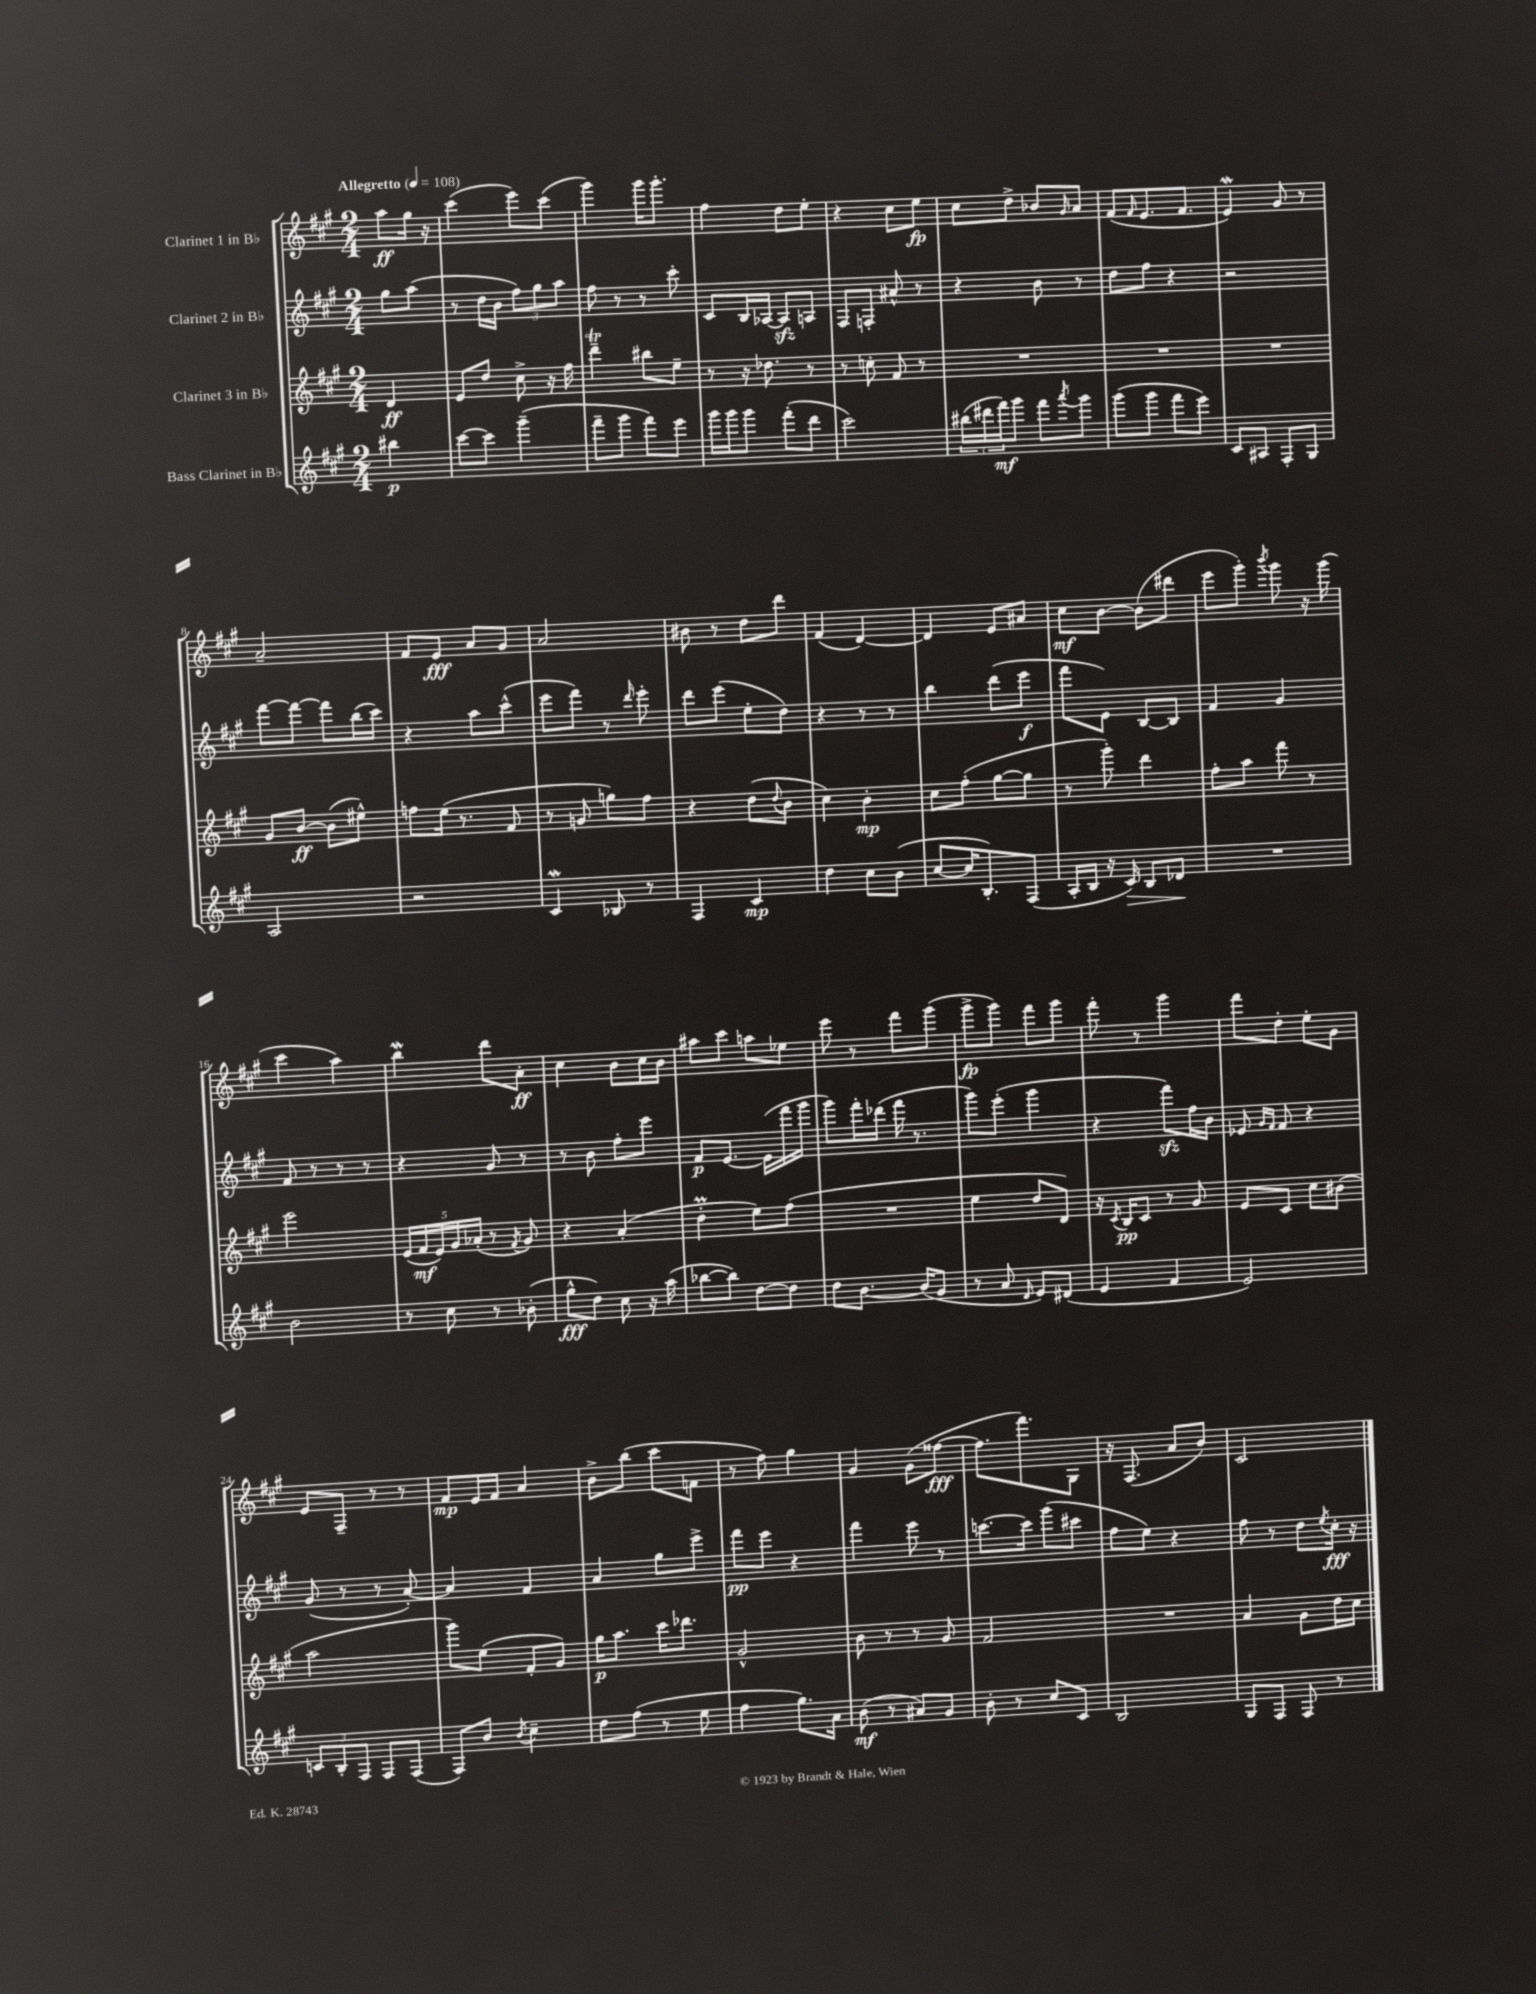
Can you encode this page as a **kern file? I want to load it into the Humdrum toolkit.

**kern	**kern	**kern	**kern
*staff4	*staff3	*staff2	*staff1
*clefG2	*clefG2	*clefG2	*clefG2
*k[f#c#g#]	*k[f#c#g#]	*k[f#c#g#]	*k[f#c#g#]
*M2/4	*M2/4	*M2/4	*M2/4
*MM108	*MM108	*MM108	*MM108
4bb#	4d	8gg#	8aa
.	.	(8aa	16gg#
.	.	.	16r
=	=	=	=
[8ccc#	8e	8r	(4ccc#
8ccc#]	8dd	16dd	.
.	.	16b	.
(4ggg#~	8cc#^	12ff#)	8eee)
.	.	12gg#	.
.	16r	.	(8ccc#
.	.	12aa	.
.	16ff#	.	.
=	=	=	=
8fff#~	4ddd~	8ff#	4ggg#)
8ggg#	.	8r	.
8fff#)	8bb#	8r	16ggg#
.	.	.	8.ggg#'
8eee	8ee~	8ccc#'	.
=	=	=	=
16ggg#	8r	8c#	4ff#
16ggg#	.	.	.
8ggg#	16r	16B	.
.	8.dd-	[16A-	.
(8fff#'	.	8A-]	8dd
8ddd	8r	8A	8ee'
=	=	=	=
2ccc#)	8r	8F#	4r
.	8cc'	8F'	.
.	8f#	8a#^^	8cc#
.	8r	8r	8ee
=	=	=	=
(24bb#	2r	4r	8cc#
24ddd#	.	.	.
24fff#)	.	.	.
8ggg#	.	.	8dd^
8fff#	.	8b	8b-
8qaaa	.	.	16qqg#
8ggg#	.	8r	8a
=	=	=	=
(8ggg#	2r	8dd	(8f#
.	.	.	16qqf#
8ggg#	.	8ff#	8.e
8fff#	.	4r	.
.	.	.	8.f#
8eee)	.	.	.
=	=	=	=
8c#	2r	2r	4e)
8A#	.	.	.
8F#'	.	.	8g#
8G#	.	.	8r
=	=	=	=
2A	8g#	[8fff#	2a~
.	[8b	8fff#_	.
.	(8b]	8fff#]	.
.	8ee#^^)	(16bb	.
.	.	16ccc#)	.
=	=	=	=
2r	8ff	4r	8f#
.	(16ee	.	8e
.	8.r	.	.
.	.	8aa	8a
.	8f#	(8ccc#^^	8g#
=	=	=	=
4c#	8r	8eee	2a
.	8g	8fff#)	.
8B-	8gg)	8r	.
.	.	16qqddd	.
8r	8ff#	8eee'	.
=	=	=	=
4F#	4r	8ddd	8b#
.	.	(8eee	8r
4c#	(8dd	8ee'	8dd
.	8qqdd	.	.
.	8b	8dd)	8ddd
=	=	=	=
4dd	4cc#)	4r	(4f#
8cc#	4b'	8r	[4d)
(8b	.	8r	.
=	=	=	=
[8cc#	8cc#	4bb	4d]
16cc#]	(8ff#'	.	.
8.B')	.	.	.
.	[8gg#	(8ddd	8e
(8F#	8gg#]	8eee	8a#
=	=	=	=
16A'	8r	8fff#	8cc#
16B	.	.	.
16r	8ggg#')	8e)	[8b
16c#)	.	.	.
8B	4ddd	[8B	(8b]
8d-	.	8B]	8ddd#
=	=	=	=
2r	8ff#'	4f#	8eee
.	8aa	.	8ggg#')
.	.	.	8qbbb
.	8fff#	4g#	8ggg#
.	8r	.	16r
.	.	.	(16ggg#
=	=	=	=
2b	2eee	8f#	4ccc#
.	.	8r	.
.	.	8r	4aa)
.	.	8r	.
=	=	=	=
8r	(20e	4r	4bb
.	20f#	.	.
.	20e)	.	.
8cc#	.	.	.
.	20g#	.	.
.	(20a-'	.	.
8r	8r	8g#	8ddd
.	8qf#	.	.
(8b-'	8g#)	8r	8a'
=	=	=	=
8gg#^^	4r	8r	4cc#
8dd)	.	8b	.
8cc#	(4a'	8ff#'	8b
16r	.	8eee	16cc#
(16aa	.	.	16b
=	=	=	=
[8bb-	4dd'	8f#	8aa#
8bb-])	.	[8.e	8ccc#
[8dd	8ee)	.	8aa
.	.	(16e]	.
8dd]	(8ff#	16fff#	8ee-
.	.	16ggg#	.
=	=	=	=
8dd	2r	8ggg#)	8eee
[8.b	.	16fff#'	8r
.	.	(16ddd-	.
.	.	16fff#	8fff#
(16b]	.	8.r	.
8g#	.	.	(8ggg#
=	=	=	=
8r	4ee	8ggg#)	8ggg#^
8a	.	(8eee'	8ggg#)
16qqd	.	.	.
8e)	8dd	4ggg#	8fff#
(8d#	8d)	.	8ggg#
=	=	=	=
4e	16r	4r	8fff#'
.	8qc#	.	.
.	16B	.	.
.	8c#	.	8r
4f#	8r	8fff#)	4ggg#
.	8g#	16ff#	.
.	.	16b	.
=	=	=	=
2e)	8e	8e-	8fff#
.	.	16qqg#	.
.	.	16qqf#	.
.	8c#	8f#	8dd'
.	8cc#	4r	8ee'
.	(8b#	.	8g#
=	=	=	=
12c	2aa	(8g#	8e
12B'	.	.	.
.	.	8r	8F#~
12F#	.	.	.
8F#	.	8r	8r
(8F#	.	[8a')	8r
=	=	=	=
8F#)	8ggg#)	4a]	8f#
8b	(8ee	.	16e
.	.	.	16f#
8qb	.	.	.
4cc#~	8f#'	4f#	4a
.	8g#)	.	.
=	=	=	=
8dd	16gg#	4a	8b^
.	8.aa	.	.
(8ff#	.	.	(8bb
8r	16ccc#	8gg#	8ccc#
.	8.ddd-	.	.
8ee	.	8eee^	8f
=	=	=	=
4ff#	2g#^^	8fff#	8r
.	.	8eee	8ff#)
8.gg#)	.	4r	4gg#
16a	.	.	.
=	=	=	=
(8b	8b	4fff#	4g#
8r	8r	.	.
8a#)	8r	8eee	(8g#
8g#	8g#	8r	[8ff##
=	=	=	=
8b'	2f#	[8.ccc	8.ff##]
8r	.	.	.
.	.	16ccc]	8.fff#)
8cc#	.	(8ggg#	.
8c#	.	8ccc#	8G#
=	=	=	=
2B	2r	8ff#	16r
.	.	.	(8.F#
.	.	8ee)	.
.	.	4r	8a
.	.	.	8b)
=	=	=	=
8G#	4a	8ff#	2c#
8F#	.	8r	.
8F#	8g#	8dd	.
.	.	8qee	.
8r	16dd	16cc#'	.
.	16cc#	16r	.
==	==	==	==
*-	*-	*-	*-
